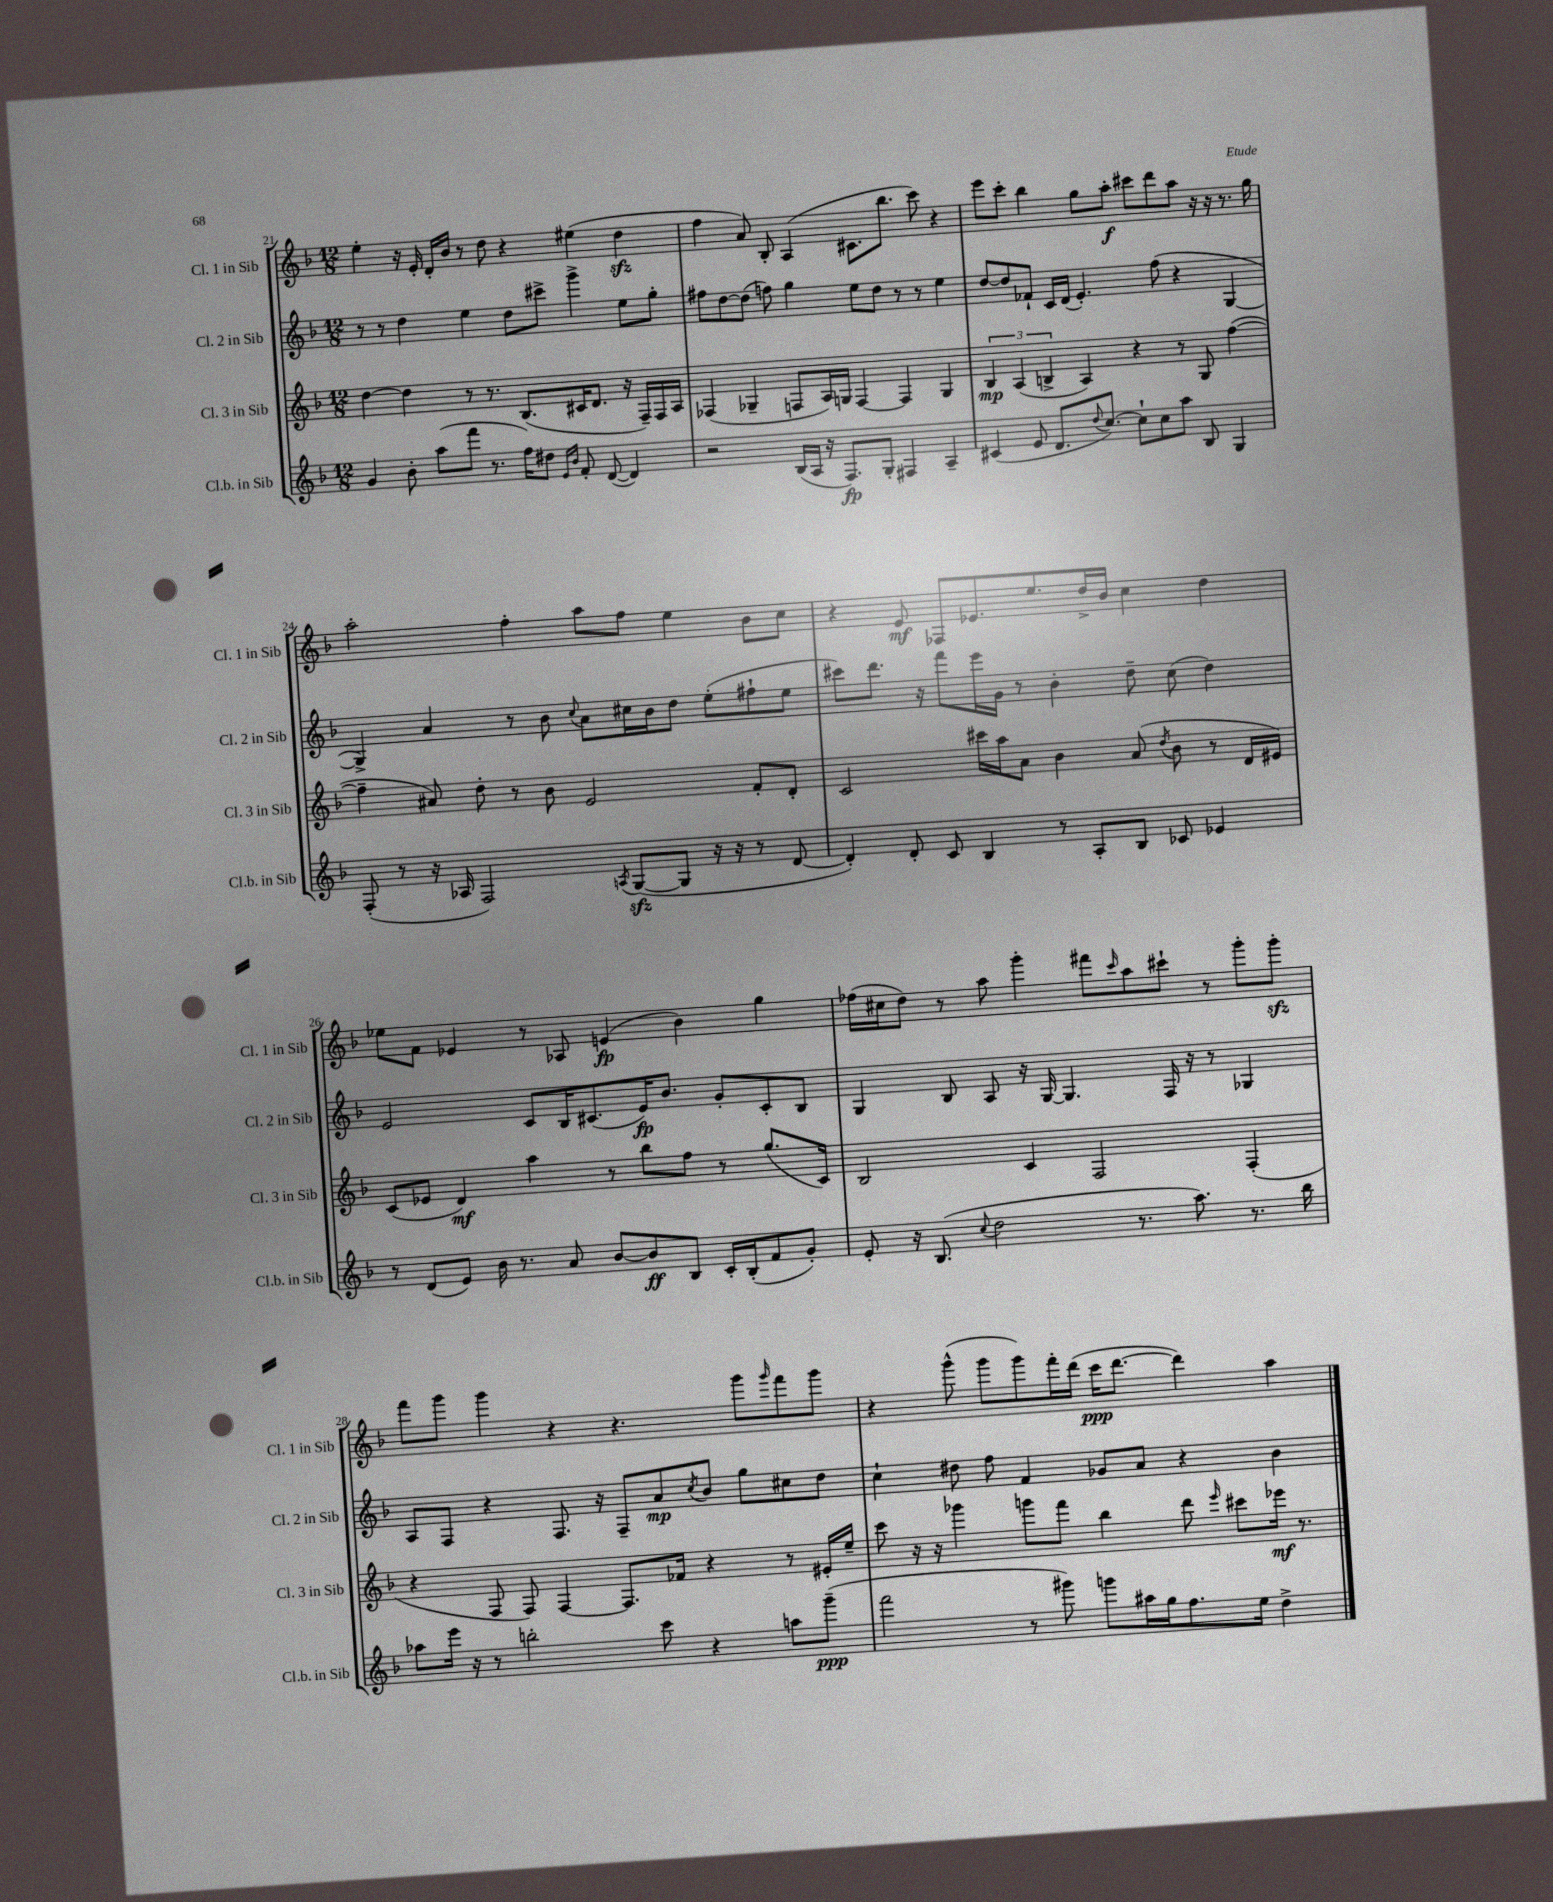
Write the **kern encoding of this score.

**kern	**kern	**kern	**kern
*staff4	*staff3	*staff2	*staff1
*clefG2	*clefG2	*clefG2	*clefG2
*k[b-]	*k[b-]	*k[b-]	*k[b-]
*M12/8	*M12/8	*M12/8	*M12/8
4g	[4dd	8r	4ee'
.	.	8r	.
8b-'	4dd]	4dd	16r
.	.	.	16e'
(8aa	.	.	16d'
.	.	.	16b-
8fff	8r	4ee	8r
8.r	8.r	.	8dd
.	.	8dd	4r
16ff)	(8.B-	.	.
8dd#	.	8ccc#^	.
16qqe	.	.	.
16qqb-	.	.	.
8f'	16c#	4ggg^	(4ee#
.	8.d	.	.
([8d	.	.	.
4d])	16r	8ee	4dd
.	16F~)	.	.
.	16F	8gg'	.
.	16A	.	.
=	=	=	=
2r	(4F-	8ff#	4ff
.	.	[8dd	.
.	4G-~	(8dd]	8a)
.	.	8ff)	8B-'
(16B-	8F	4gg	(4A
16A	.	.	.
16r	16A)	.	.
8.F)	16G	.	.
.	[4F	8ee	8.c#
8G'	.	8dd	.
.	.	.	8.bb-
4F#	4F]	8r	.
.	.	8r	8ccc)
4A~	4G	4ee	4r
=	=	=	=
(4c#	6B-	[8dd	8eee
.	.	8dd]	8ccc'
.	(6A	.	.
8e	.	8f-`	4bb-
.	6B^	.	.
8.d	.	16c	.
.	.	(16d	.
.	4A)	4.e')	8gg
8qqdd	.	.	.
[8.cc)	.	.	.
.	.	.	8aa'
8cc`]	4r	.	8ccc#
8cc	.	(8ff	8ddd
8aa	8r	4r	8aa
8B-	8G	.	16r
.	.	.	16r
4G	([4ff	[4G	8.r
.	.	.	16gg
=	=	=	=
(8F'	4ff~]	4G^])	2aa'
8r	.	.	.
16r	8a#)	4a	.
16A-	.	.	.
2F)	8dd'	.	.
.	8r	8r	4ff'
.	8b-	8b-	.
.	.	8qqcc	.
.	2e	8a	8aa
8qA	.	.	.
([8G	.	16cc#	8ff
.	.	16b-	.
8G]	.	8dd	4ee
16r	.	(8ee'	.
16r	.	.	.
8r	8f'	8ff#`	8b-
[8d	8d'	8ee	8cc
=	=	=	=
4d'])	2c	8ccc#)	4r
.	.	8.ddd	.
8d'	.	.	8e
.	.	16r	.
8c	.	8fff	8F-
4B-	16ccc#	16eee	8.e-
.	16aa	16g	.
.	8a	8r	.
.	.	.	8.ee
8r	4b-	4b-'	.
8A'	.	.	16dd^
.	.	.	16b-
8B-	(8a	8dd~	4cc
.	8qdd	.	.
8c-	8b-	(8cc	.
4e-	8r	4dd)	4dd
.	16d	.	.
.	16e#)	.	.
=	=	=	=
8r	(8c	2e	8ee-
(8d	8e-	.	8f
8e)	4d)	.	4e-
16b-	.	.	.
8.r	.	.	.
.	4aa	8c	8r
8a	.	16B-	8A-
.	.	(8.c#	.
[8b-	8r	.	(4e
8b-]	8bb-	16e)	.
.	.	8.b-	.
8B-	8ff	.	4b-)
16c'	8r	8g'	.
(16B-'	.	.	.
8f	(8.gg	8c#'	4gg
8g')	.	8B-	.
.	16c)	.	.
=	=	=	=
8e'	2B-	4G	(16ff-
.	.	.	16cc#
16r	.	.	8dd)
(8.B-	.	.	.
.	.	8B-	8r
8qqcc	.	.	.
2dd	.	8A	8aa
.	4c	16r	4ggg'
.	.	[16G	.
.	.	4.G]	.
.	2F	.	8fff#
.	.	.	16qqccc
8.r	.	.	8aa
.	.	16F	8ccc#`
8.aa)	.	16r	.
.	.	8r	8r
8.r	(4F'	4G-	8ggg'
.	.	.	8ggg'
16bb-	.	.	.
=	=	=	=
8aa-	4r	8A	8fff
16eee	.	8F	8ggg
16r	.	.	.
8r	8F	4r	4ggg
2bb'	8F)	.	.
.	[4F	8.F	4r
.	.	16r	.
.	8.F]	8F~	4.r
8ccc	.	8a	.
.	16f-	.	.
.	.	8qcc	.
4r	4r	8b-	.
.	.	8gg	8ggg
.	.	.	16qqggg
8aa	8r	8cc#	8fff
(8ggg~	16e#'	8dd	8ggg
.	16ee~	.	.
=	=	=	=
2fff	8ccc	4cc`	4r
.	16r	.	.
.	16r	.	.
.	4ggg-	8dd#	(8ggg^^
.	.	8ff	8ggg
8r	8ggg	4f	8ggg)
8ggg#)	8fff	.	16fff'
.	.	.	(16ddd
8ggg	4bb-	8g-	16ccc
.	.	.	[8.ddd
16aa#	.	8a	.
16gg	.	.	.
8.ff	8ddd	4r	4ddd])
.	16qqeee	.	.
.	8ccc#	.	.
16ee	.	.	.
4dd^	16eee-	4b-	4aa
.	8.r	.	.
==	==	==	==
*-	*-	*-	*-
